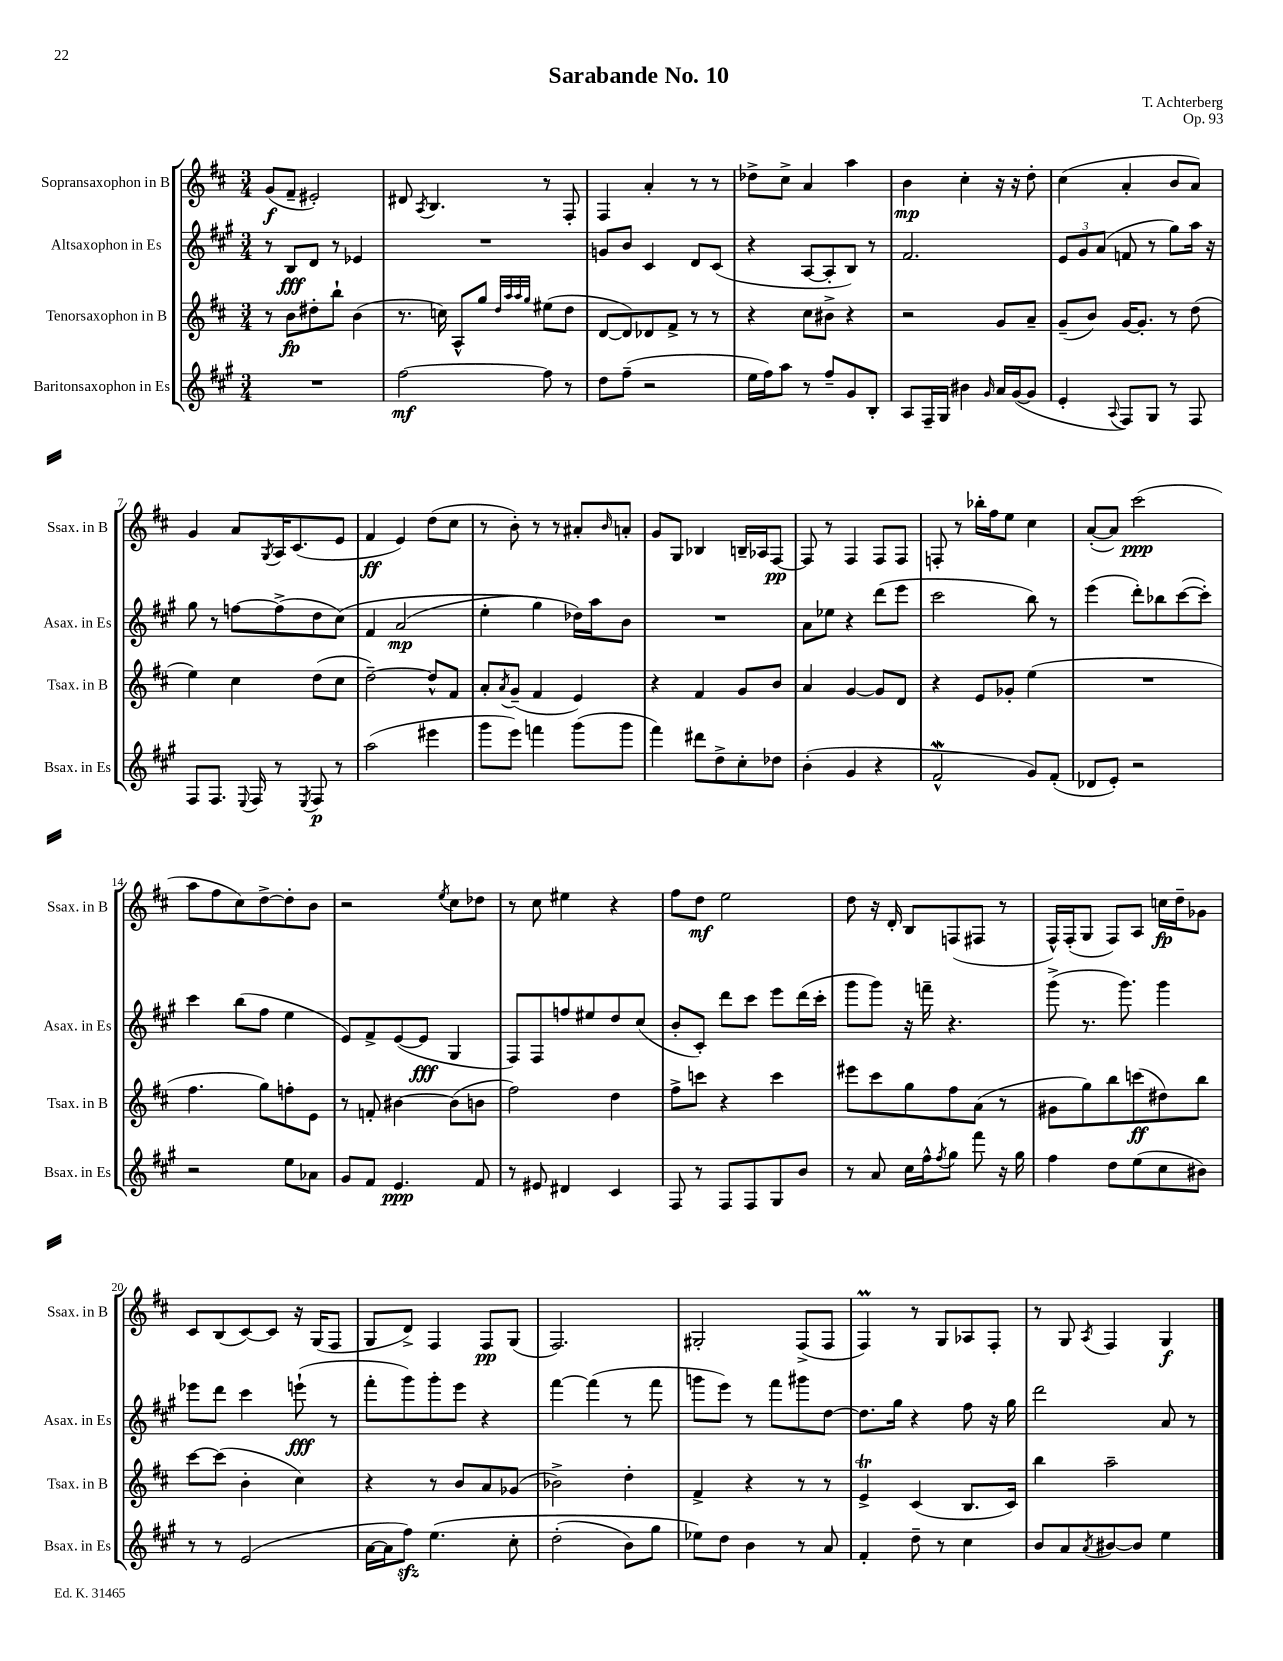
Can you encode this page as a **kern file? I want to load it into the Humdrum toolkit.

**kern	**dynam	**kern	**dynam	**kern	**dynam	**kern	**dynam
*part4	*part4	*part3	*part3	*part2	*part2	*part1	*part1
*staff4	*staff4	*staff3	*staff3	*staff2	*staff2	*staff1	*staff1
*I"Baritonsaxophon in Es	*	*I"Tenorsaxophon in B	*	*I"Altsaxophon in Es	*	*I"Sopransaxophon in B	*
*I'Bsax. in Es	*	*I'Tsax. in B	*	*I'Asax. in Es	*	*I'Ssax. in B	*
*clefG2	*	*clefG2	*	*clefG2	*	*clefG2	*
*k[f#c#g#]	*	*k[f#c#]	*	*k[f#c#g#]	*	*k[f#c#]	*
*M3/4	*	*M3/4	*	*M3/4	*	*M3/4	*
=1	=1	=1	=1	=1	=1	=1	=1
2.r	.	8r	.	8r	.	(8g/L	f
.	.	8b\L	fp	8B/L	fff	8f#~/J	.
.	.	8dd#X'\	.	8d/J	.	2e#X'/)	.
.	.	8bb`\J	.	8r	.	.	.
.	.	(4b\	.	4e-X/	.	.	.
=2	=2	=2	=2	=2	=2	=2	=2
[2ff#\	mf	8.r	.	2.r	.	8d#X/	.
.	.	.	.	.	.	8qA/	.
.	.	.	.	.	.	4.B/	.
.	.	16ccn\)	.	.	.	.	.
.	.	8A^^/L	.	.	.	.	.
.	.	8gg/J	.	.	.	.	.
.	.	32qqdd/LLL	.	.	.	.	.
.	.	32qqaa/	.	.	.	.	.
.	.	32qqaa/	.	.	.	.	.
.	.	32qqgg/JJJ	.	.	.	.	.
8ff#\]	.	(8ee#X\L	.	.	.	8r	.
8r	.	8dd\J	.	.	.	8F#'/	.
=3	=3	=3	=3	=3	=3	=3	=3
8dd\L	.	[8d/L	.	8gn/L	.	4F#/	.
(8ff#~\J	.	8d/])	.	8b/J	.	.	.
2r	.	8d-X/	.	4c#/	.	4a'/	.
.	.	8f#^/J	.	.	.	.	.
.	.	8r	.	8d/L	.	8r	.
.	.	8r	.	(8c#/J	.	8r	.
=4	=4	=4	=4	=4	=4	=4	=4
16ee\LL	.	4r	.	4r	.	8dd-X^\L	.
16ff#\J)	.	.	.	.	.	.	.
8aa\J	.	.	.	.	.	8cc#^\J	.
8r	.	8cc#\L	.	[8A/L	.	4a/	.
8ff#~/L	.	8b#X^\J	.	8A'/]	.	.	.
8g#/	.	4r	.	8B/J)	.	4aa\	.
8B'/J	.	.	.	8r	.	.	.
=5	=5	=5	=5	=5	=5	=5	=5
8A/L	.	2r	.	2.f#/	.	4b\	mp
16F#~/L	.	.	.	.	.	.	.
16G#/JJ	.	.	.	.	.	.	.
4b#X\	.	.	.	.	.	4cc#'\	.
16qqg#/	.	.	.	.	.	.	.
16a/LL	.	8g/L	.	.	.	16r	.
([16g#/J	.	.	.	.	.	16r	.
8g#/J]	.	8a~/J	.	.	.	8dd'\	.
=6	=6	=6	=6	=6	=6	=6	=6
4e'/	.	(8g~/L	.	12e/L	.	(4cc#\	.
.	.	.	.	12g#/	.	.	.
.	.	8b/J)	.	.	.	.	.
.	.	.	.	(12a/J	.	.	.
8qqA/	.	.	.	.	.	.	.
8F#/L)	.	[16g/KL	.	8fn/	.	4a'/	.
.	.	8.g'/J]	.	.	.	.	.
8G#/J	.	.	.	8r	.	.	.
8r	.	8r	.	8gg#\L)	.	8b/L	.
8F#/	.	(8dd\	.	16aa\Jk	.	8a/J)	.
.	.	.	.	16r	.	.	.
!!LO:LB:g=z
=7	=7	=7	=7	=7	=7	=7	=7
8F#/L	.	4ee\)	.	8gg#\	.	4g/	.
8.F#/J	.	.	.	8r	.	.	.
.	.	4cc#\	.	[8ffn\L	.	8a/L	.
8qqE/	.	.	.	.	.	.	.
16F#/	.	.	.	.	.	.	.
.	.	.	.	.	.	8qG/	.
8r	.	.	.	(8ff^\]	.	16A/K	.
.	.	.	.	.	.	(8.c#/	.
8qE/	.	.	.	.	.	.	.
8F#/	p	(8dd\L	.	8dd\	.	.	.
8r	.	8cc#\J	.	(8cc#\J)	.	8e/J	.
=8	=8	=8	=8	=8	=8	=8	=8
(2aa\	.	[2dd~\)	.	4f#/	.	4f#/	ff
.	.	.	.	(2a/	mp	4e/)	.
4eee#X\	.	8dd^^/L]	.	.	.	(8dd\L	.
.	.	8f#/J	.	.	.	8cc#\J	.
=9	=9	=9	=9	=9	=9	=9	=9
8ggg#\L	.	8a'/L	.	4ee'\	.	8r	.
.	.	8qa/	.	.	.	.	.
8eee\J)	.	(8g~/J	.	.	.	8b'\)	.
4fffn\	.	4f#/	.	4gg#\)	.	8r	.
.	.	.	.	.	.	8r	.
(8ggg#\L	.	4e/)	.	16dd-X\LL)	.	8a#X'/L	.
.	.	.	.	16aa\J	.	.	.
.	.	.	.	.	.	16qqb/	.
8ggg#\J	.	.	.	8b\J	.	8an'/J	.
=10	=10	=10	=10	=10	=10	=10	=10
4fff#\)	.	4r	.	2.r	.	8g/L	.
.	.	.	.	.	.	8G/J	.
8ddd#X\L	.	4f#/	.	.	.	4B-X/	.
8dd^\	.	.	.	.	.	.	.
8cc#'\	.	8g/L	.	.	.	16Bn~/LL	.
.	.	.	.	.	.	16A-X/J	.
8dd-X\J	.	8b/J	.	.	.	[8F#/J	pp
=11	=11	=11	=11	=11	=11	=11	=11
(4b'\	.	4a/	.	8a\L	.	8F#/]	.
.	.	.	.	8ee-X\J	.	8r	.
4g#/	.	[4g/	.	4r	.	4F#/	.
4r	.	8g/L]	.	(8ddd\L	.	8F#/L	.
.	.	8d/J	.	8eee\J	.	8F#/J	.
=12	=12	=12	=12	=12	=12	=12	=12
2f#W^^/	.	4r	.	2ccc#\	.	8Fn'/	.
.	.	.	.	.	.	8r	.
.	.	8e/L	.	.	.	16bb-X'\LL	.
.	.	.	.	.	.	16ff#\J	.
.	.	8g-X'/J	.	.	.	8ee\J	.
8g#/L)	.	(4ee\	.	8bb\)	.	4cc#\	.
(8f#'/J	.	.	.	8r	.	.	.
=13	=13	=13	=13	=13	=13	=13	=13
8d-X/L	.	2.r	.	(4eee\	.	([8a'/L	.
8e'/J)	.	.	.	.	.	8a/J])	.
2r	.	.	.	8ddd'\L)	.	(2ccc#\	ppp
.	.	.	.	8bb-X\	.	.	.
.	.	.	.	([8ccc#\	.	.	.
.	.	.	.	8ccc#'\J])	.	.	.
!!LO:LB:g=z
=14	=14	=14	=14	=14	=14	=14	=14
2r	.	4.ff#\	.	4ccc#\	.	8aa\L	.
.	.	.	.	.	.	8ff#\	.
.	.	.	.	(8bb\L	.	8cc#\)	.
.	.	8gg\L)	.	8ff#\J	.	[8dd^\	.
8ee\L	.	8ffn'\	.	4ee\	.	8dd'\]	.
8a-X\J	.	8e\J	.	.	.	8b\J	.
=15	=15	=15	=15	=15	=15	=15	=15
8g#/L	.	8r	.	8e/L)	.	2r	.
8f#/J	.	8fn'/	.	8f#^/	.	.	.
4.e/	ppp	[4b#X\	.	([8e/	.	.	.
.	.	.	.	8e/J]	fff	.	.
.	.	.	.	.	.	8qee/	.
.	.	(8b#\L]	.	4G#/	.	8cc#\L	.
8f#/	.	8bn\J	.	.	.	8dd-X\J	.
=16	=16	=16	=16	=16	=16	=16	=16
8r	.	2ff#\)	.	8F#/L)	.	8r	.
8e#X/	.	.	.	8F#/	.	8cc#\	.
4d#X/	.	.	.	8ffn/	.	4ee#X\	.
.	.	.	.	8ee#X/	.	.	.
4c#/	.	4dd\	.	8dd/	.	4r	.
.	.	.	.	(8cc#/J	.	.	.
=17	=17	=17	=17	=17	=17	=17	=17
8F#/	.	8ff#^\L	.	8b'/L	.	8ff#\L	.
8r	.	8cccn\J	.	8c#'/J)	.	8dd\J	mf
8F#/L	.	4r	.	8ddd\L	.	2ee\	.
8F#/	.	.	.	8ccc#\J	.	.	.
8G#/	.	4ccc\	.	8eee\L	.	.	.
8b/J	.	.	.	(16ddd\L	.	.	.
.	.	.	.	16ccc#'\JJ	.	.	.
=18	=18	=18	=18	=18	=18	=18	=18
8r	.	8eee#X\L	.	8ggg#\L	.	8dd\	.
8a/	.	8ccc#\	.	8ggg#\J)	.	16r	.
.	.	.	.	.	.	16d'/	.
16cc#\LL	.	8gg\	.	16r	.	8B/L	.
16ff#^^\J	.	.	.	16fffn~\	.	.	.
8qff#/	.	.	.	.	.	.	.
8gg#\J	.	8ff#\	.	4.r	.	(8Fn/	.
8fff#\	.	(8a\J	.	.	.	8F#X/J	.
16r	.	8r	.	.	.	8r	.
16gg#\	.	.	.	.	.	.	.
=19	=19	=19	=19	=19	=19	=19	=19
4ff#\	.	8g#X\L	.	(8ggg#^\	.	16F#^^/LL)	.
.	.	.	.	.	.	(16F#'/J	.
.	.	8gg\)	.	8.r	.	8G/J	.
8dd\L	.	8bb\	.	.	.	8F#/L)	.
.	.	.	.	8.ggg#\)	.	.	.
(8ee\	.	(8cccn\	ff	.	.	8A/J	.
8cc#\	.	8dd#X\)	.	4ggg#\	.	16ccn\LL	fp
.	.	.	.	.	.	16dd~\J	.
8b#X\J)	.	8bb\J	.	.	.	8g-X\J	.
!!LO:LB:g=z
=20	=20	=20	=20	=20	=20	=20	=20
8r	.	[8ccc#\L	.	8eee-X\L	.	8c#/L	.
8r	.	(8ccc#\J]	.	8ddd\J	.	(8B/	.
(2e/	.	4b'\	.	4ccc#\	.	[8c#/)	.
.	.	.	.	.	.	8c#/J]	.
.	.	4cc#\)	.	(8eeen`\	fff	16r	.
.	.	.	.	.	.	(16G/KL	.
.	.	.	.	8r	.	8F#/J	.
=21	=21	=21	=21	=21	=21	=21	=21
[16a\LL	.	4r	.	8fff#'\L	.	8G/L	.
16a\J]	.	.	.	.	.	.	.
8ff#zz\J)	.	.	.	8ggg#\)	.	8d^/J)	.
(4.ee\	.	8r	.	8ggg#'\	.	4F#/	.
.	.	8b/L	.	8eee\J	.	.	.
.	.	8a/	.	4r	.	8F#/L	pp
8cc#'\	.	(8g-X/J	.	.	.	(8G/J	.
=22	=22	=22	=22	=22	=22	=22	=22
(2dd'\	.	2b-X^\)	.	[4fff#\	.	2.F#/)	.
.	.	.	.	(4fff#\]	.	.	.
8b\L)	.	4dd'\	.	8r	.	.	.
8gg#\J	.	.	.	8fff#\	.	.	.
=23	=23	=23	=23	=23	=23	=23	=23
8ee-X\L)	.	4f#^/	.	8gggn\L	.	2G#X'/	.
8dd\J	.	.	.	8eee\J)	.	.	.
4b\	.	4r	.	8r	.	.	.
.	.	.	.	8fff#\L	.	.	.
8r	.	8r	.	8ggg#X\	.	(8F#^/L	.
8a/	.	8r	.	[8dd\J	.	8F#/J	.
=24	=24	=24	=24	=24	=24	=24	=24
4f#'/	.	4eT^/	.	8.dd\L]	.	4F#m/)	.
.	.	.	.	16gg#\Jk	.	.	.
8dd~\	.	(4c#/	.	4r	.	8r	.
8r	.	.	.	.	.	8G/L	.
4cc#\	.	8.B/L	.	8ff#\	.	8A-X/	.
.	.	.	.	16r	.	8F#'/J	.
.	.	16c#/Jk)	.	16gg#\	.	.	.
=25	=25	=25	=25	=25	=25	=25	=25
8b/L	.	4bb\	.	2ddd\	.	8r	.
8a/	.	.	.	.	.	8G/	.
8qa/	.	.	.	.	.	8qA/	.
[8b#X/	.	2aa~\	.	.	.	4F#/	.
8b#/J]	.	.	.	.	.	.	.
4ee\	.	.	.	8a/	.	4G/	f
.	.	.	.	8r	.	.	.
==	==	==	==	==	==	==	==
*-	*-	*-	*-	*-	*-	*-	*-
